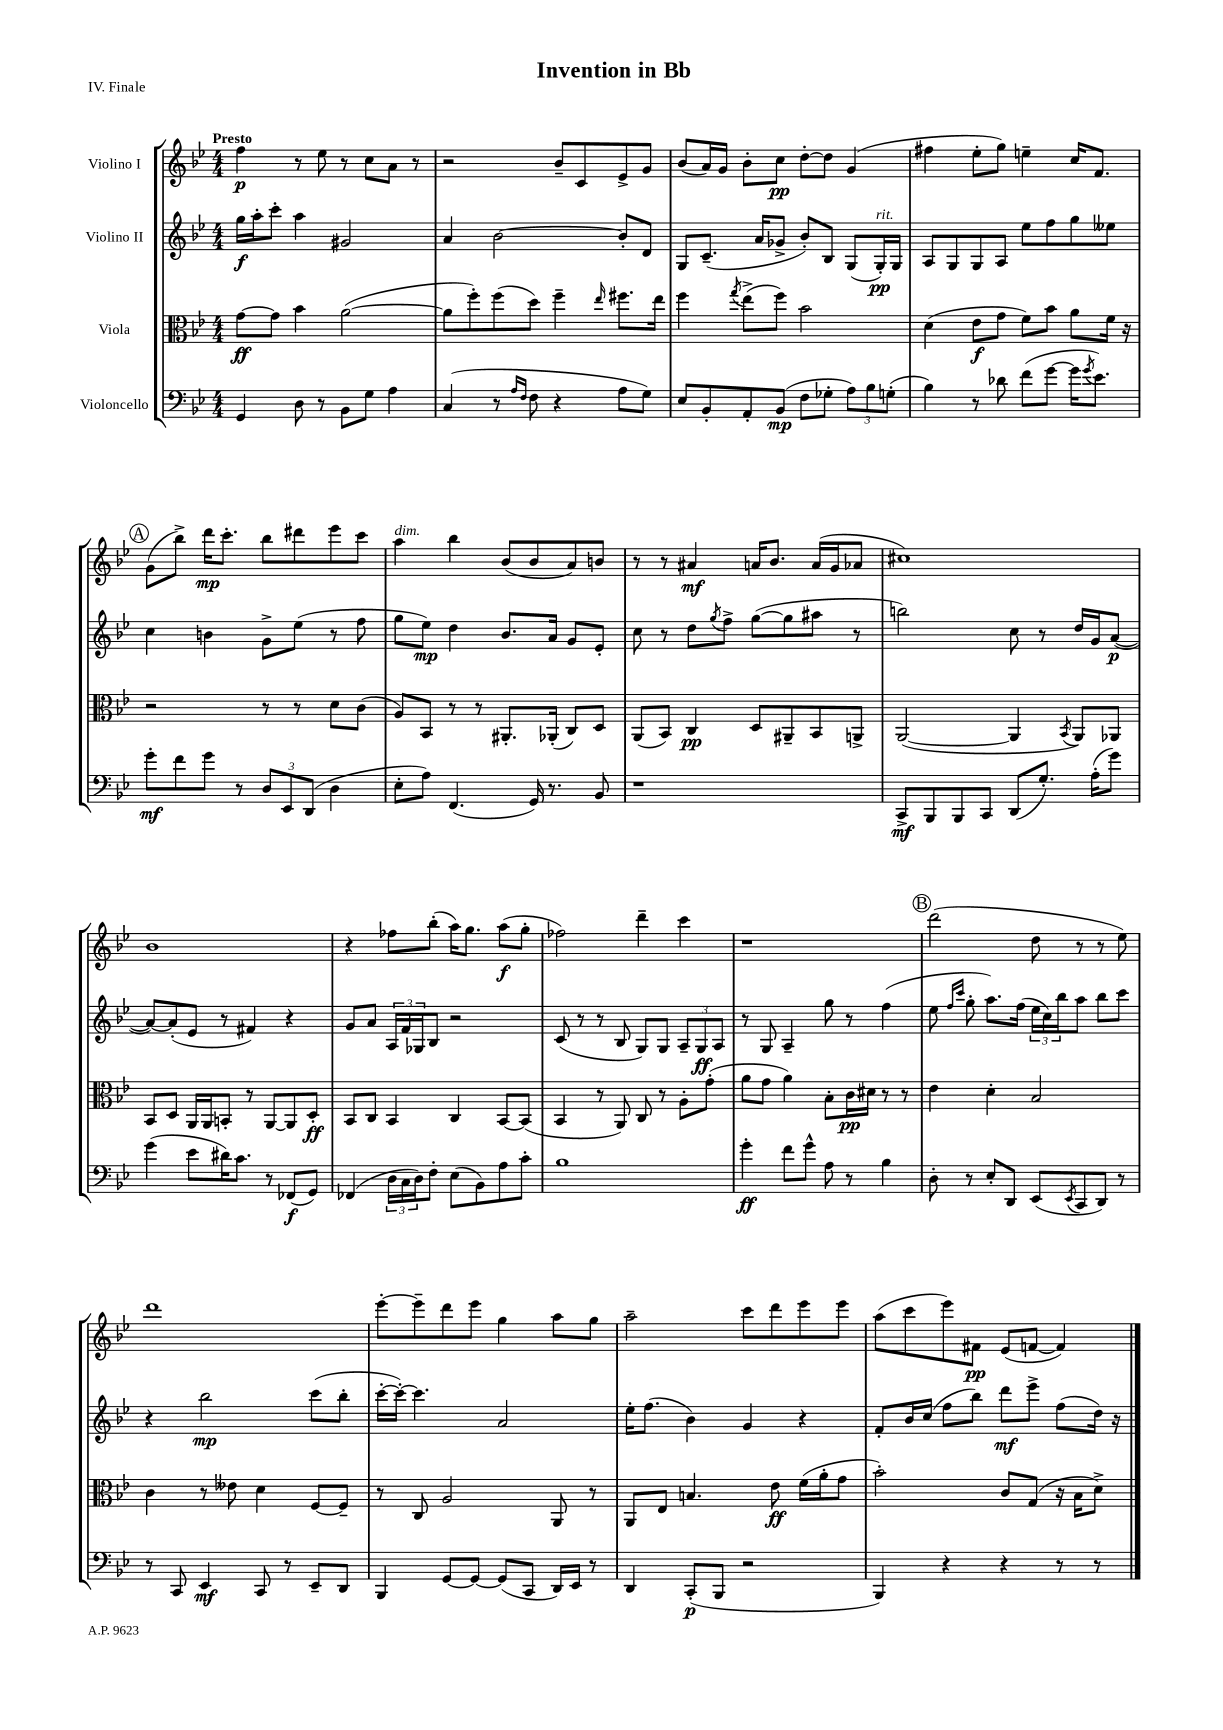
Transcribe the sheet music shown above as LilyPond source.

\header { title = "Invention in Bb" piece = "IV. Finale" }
<<
\new StaffGroup <<
\new Staff = "s0" \with { instrumentName = "Violino I" } {
    \clef treble \key bes \major \numericTimeSignature \time 4/4 \tempo "Presto"
    f''4\p r8 ees''8 r8 c''8 a'8 r8 |
    r2 bes'8-- c'8 ees'8-> g'8 |
    bes'8( a'16) g'16 bes'8-. c''8\pp d''8~-. d''8 g'4( |
    fis''4 ees''8-. g''8) e''4-- c''16 f'8. |
    \mark \markup { \circle "A" } g'8( bes''8->) d'''16\mp c'''8.-. bes''8 dis'''8 ees'''8 c'''8 |
    a''4^\markup { \italic "dim." } bes''4 bes'8( bes'8 a'8) b'8 |
    r8 r8 ais'4\mf a'16 bes'8. a'16( g'16 aes'8 |
    cis''1) |
    bes'1 |
    r4 fes''8 bes''8-.( a''16) g''8. a''8\f( g''8-. |
    fes''2) d'''4-- c'''4 |
    r1 |
    \mark \markup { \circle "B" } d'''2( d''8 r8 r8 ees''8) |
    d'''1 |
    ees'''8~-. ees'''8-- d'''8 ees'''8 g''4 a''8 g''8 |
    a''2-- c'''8 d'''8 ees'''8 ees'''8 |
    a''8( c'''8 ees'''8) fis'8\pp ees'8( f'8~ f'4) \bar "|." |
}
\new Staff = "s1" \with { instrumentName = "Violino II" } {
    \clef treble \key bes \major \numericTimeSignature \time 4/4
    g''16\f a''16-. c'''8-. a''4 gis'2 |
    a'4 bes'2~ bes'8-. d'8 |
    g8 c'8.--( a'16 ges'8-> bes'8-.) bes8 g8( g16-.\pp^\markup { \italic "rit." }) g16 |
    a8 g8 g8 a8 ees''8 f''8 g''8 eeses''8 |
    \mark \markup { \circle "A" } c''4 b'4 g'8-> ees''8( r8 f''8 |
    g''8 ees''8\mp) d''4 bes'8. a'16 g'8 ees'8-. |
    c''8 r8 d''8 \acciaccatura { g''8 } f''8-> g''8~( g''8 ais''8 r8 |
    b''2) c''8 r8 d''16 g'16 a'8~\p( |
    a'8~) a'8-.( ees'8 r8 fis'4) r4 |
    g'8 a'8 \tuplet 3/2 { a16 f'16 ges16 } bes8 r2 |
    c'8( r8 r8 bes8 g8) g8 \tuplet 3/2 { a8-- g8\ff a8 } |
    r8 g8 a4-- g''8 r8 f''4( |
    \mark \markup { \circle "B" } ees''8 \grace { f''16 c'''16 } g''8-. a''8.) f''16( \tuplet 3/2 { ees''16 c''16) bes''16 } a''8 bes''8 c'''8 |
    r4 bes''2\mp c'''8( bes''8-. |
    c'''16~-. c'''16~-.) c'''4. a'2 |
    ees''16-. f''8.( bes'4) g'4 r4 |
    f'8-. bes'16 c''16( f''8 bes''8) d'''8\mf ees'''8-> f''8( d''16) r16 \bar "|." |
}
\new Staff = "s2" \with { instrumentName = "Viola" } {
    \clef alto \key bes \major \numericTimeSignature \time 4/4
    g'8~\ff g'8 bes'4 a'2~( |
    a'8 f''8-.) f''8( d''8) f''4-- \grace { ees''16 } fis''8. ees''16 |
    f''4 \acciaccatura { g''8 } ees''8->( f''8) bes'2 |
    d'4( ees'8\f g'8 f'8) bes'8 a'8 f'16 r16 |
    \mark \markup { \circle "A" } r2 r8 r8 d'8 c'8( |
    a8) bes,8 r8 r8 ais,8.-. aes,16-.( c8) d8 |
    a,8( bes,8) c4\pp d8 ais,8-- bes,8 a,8-> |
    a,2~( a,4 \acciaccatura { bes,8 } a,8) aes,8 |
    bes,8 d8 a,16 a,16 b,8-. r8 a,8~ a,8 d8-.\ff |
    bes,8 c8 bes,4 c4 bes,8~ bes,8( |
    bes,4 r8 a,8) c8 r8 a8-. g'8-.( |
    a'8 g'8 a'4) bes8-. c'16\pp dis'16 r8 r8 |
    \mark \markup { \circle "B" } ees'4 d'4-. bes2 |
    c'4 r8 eeses'8 d'4 f8~ f8-- |
    r8 c8 a2 a,8 r8 |
    a,8 ees8 b4. ees'8\ff f'16( a'16-. g'8 |
    bes'2-.) c'8 g8( r16 bes16 d'8->) \bar "|." |
}
\new Staff = "s3" \with { instrumentName = "Violoncello" } {
    \clef bass \key bes \major \numericTimeSignature \time 4/4
    g,4 d8 r8 bes,8 g8 a4 |
    c4( r8 \grace { a16 f16 } f8 r4 a8 g8) |
    ees8 bes,8-. a,8-. bes,8\mp( f8 ges8-. \tuplet 3/2 { a8) bes8 g8-.( } |
    bes4) r8 des'8 f'8( g'8~ g'16 \acciaccatura { g'8 } ees'8.) |
    \mark \markup { \circle "A" } g'8-.\mf f'8 g'8 r8 \tuplet 3/2 { d8 ees,8 d,8( } d4 |
    ees8-. a8) f,4.( g,16) r8. bes,8 |
    r1 |
    c,8->\mf bes,,8 bes,,8 c,8 d,8( g8.-.) a16-.( g'8) |
    g'4( ees'8 dis'16) c'8. r8 fes,8\f( g,8) |
    fes,4( \tuplet 3/2 { d16 c16 d16) } f8-. ees8( bes,8) a8 c'8-. |
    bes1 |
    g'4-.\ff f'8 g'8-^ a8 r8 bes4 |
    \mark \markup { \circle "B" } d8-. r8 ees8-. d,8 ees,8( \acciaccatura { ees,8 } c,8 d,8) r8 |
    r8 c,8 ees,4\mf c,8 r8 ees,8-- d,8 |
    bes,,4 g,8~ g,8~ g,8( c,8 d,16) ees,16 r8 |
    d,4 c,8-.\p( bes,,8 r2 |
    bes,,4) r4 r4 r8 r8 \bar "|." |
}
>>
>>
\layout { \context { \Score \remove "Bar_number_engraver" } }
